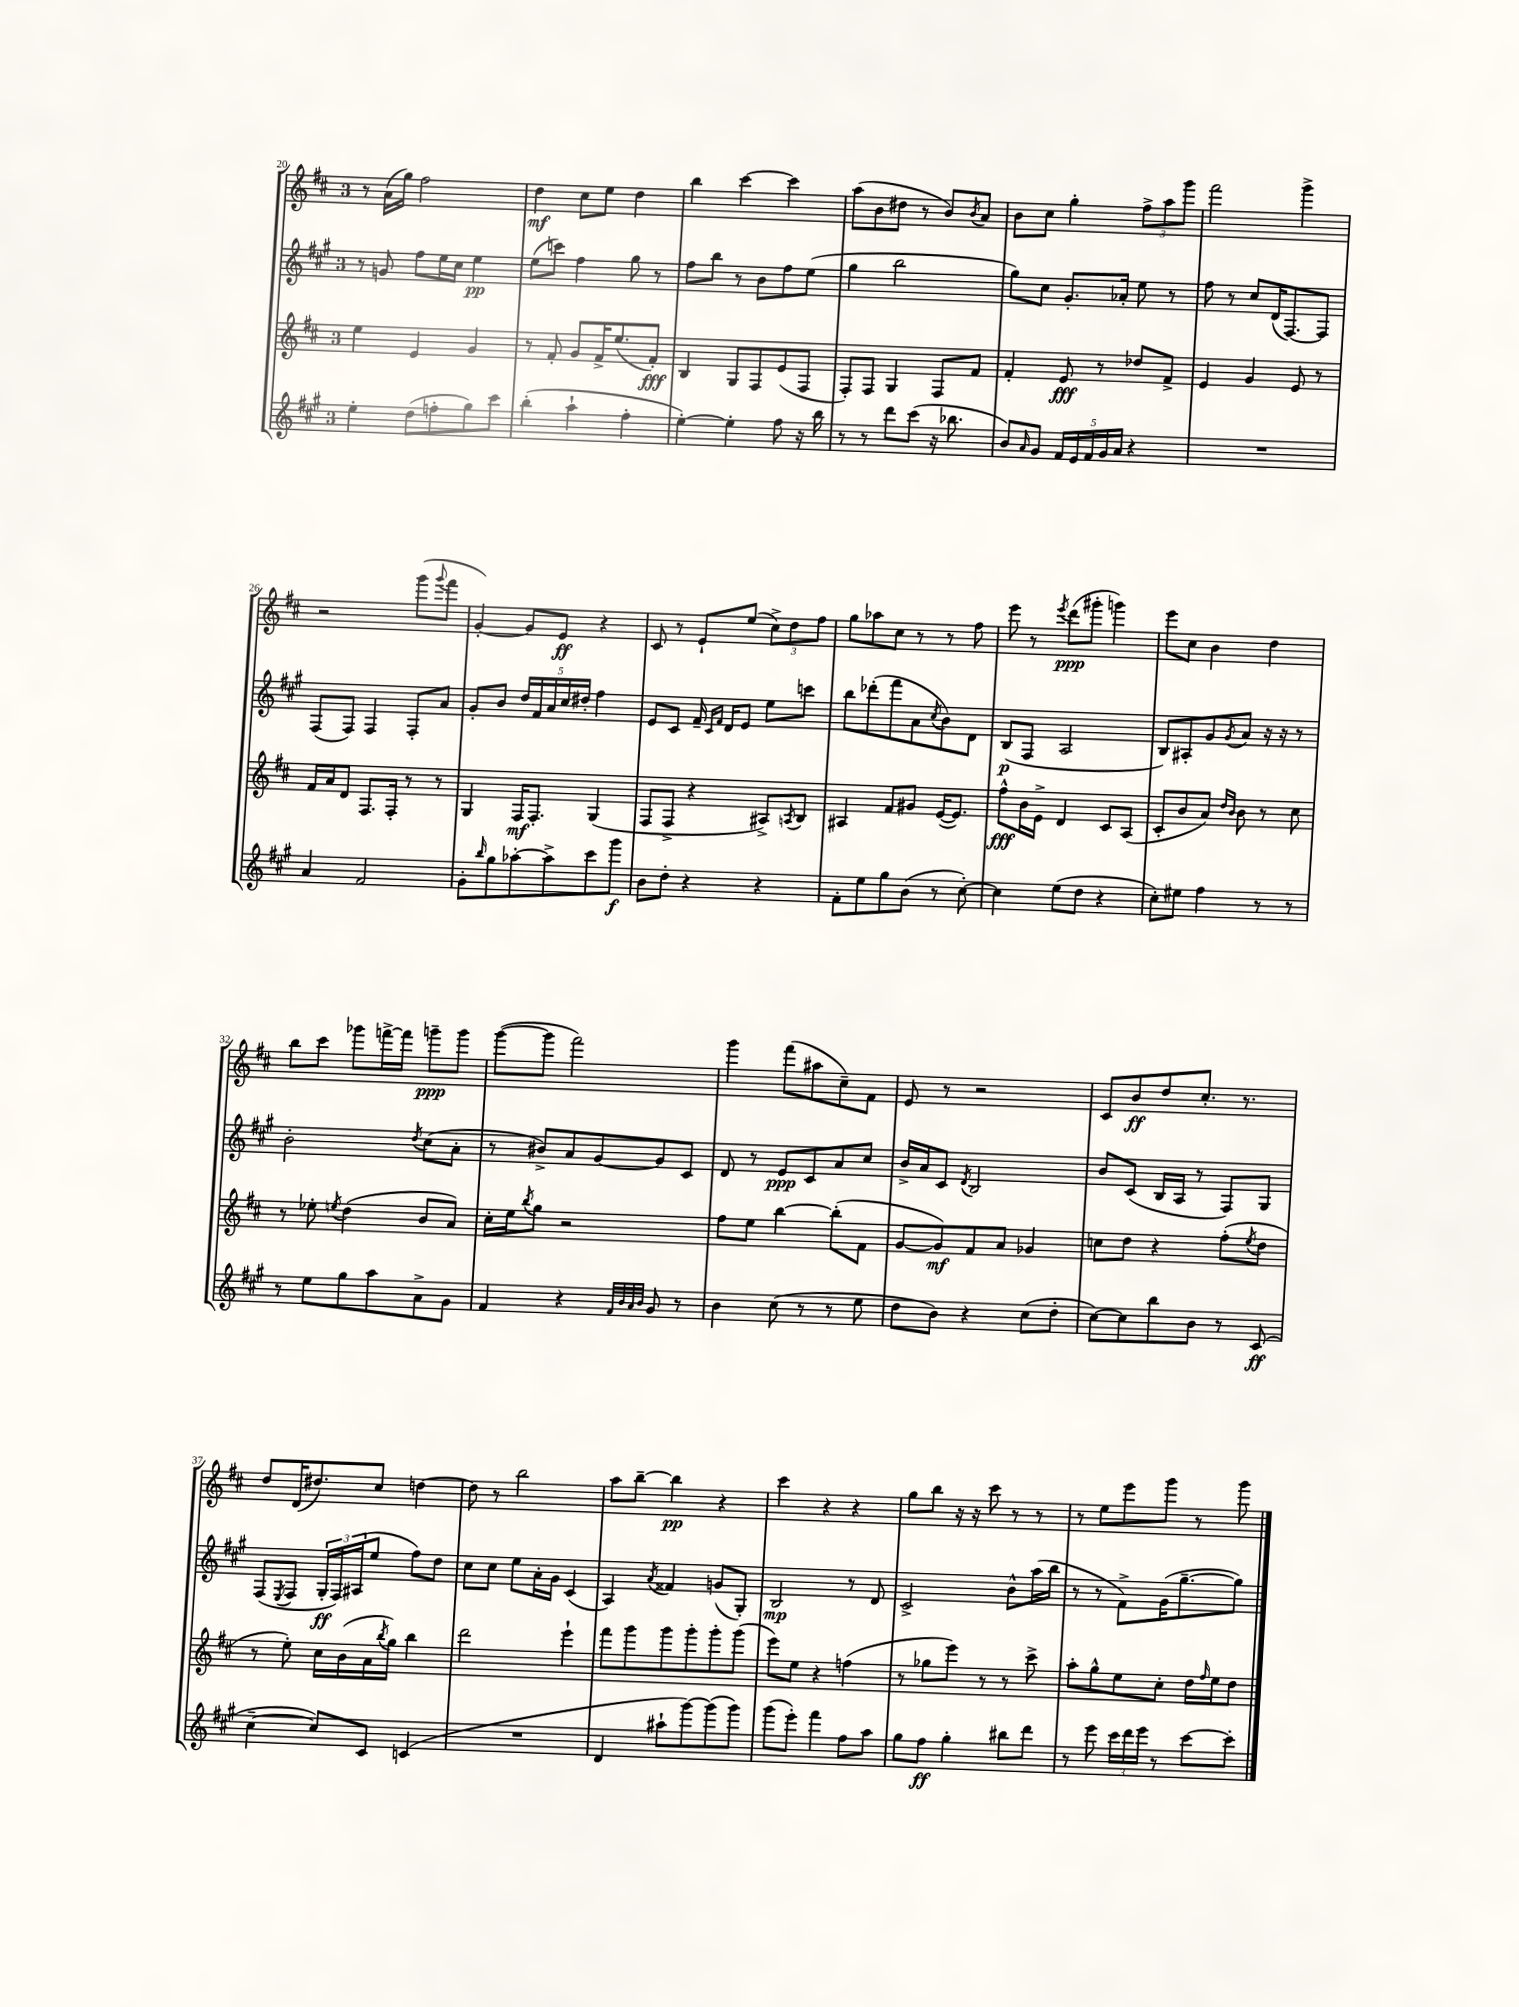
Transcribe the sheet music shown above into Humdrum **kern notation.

**kern	**kern	**kern	**kern
*staff4	*staff3	*staff2	*staff1
*clefG2	*clefG2	*clefG2	*clefG2
*k[f#c#g#]	*k[f#c#]	*k[f#c#g#]	*k[f#c#]
*M3/4	*M3/4	*M3/4	*M3/4
4ee'	4ee	8r	8r
.	.	8g	(16a
.	.	.	16gg)
(8dd	4e	8ff#	2ff#
8ff'	.	16ee	.
.	.	16cc#	.
8gg#)	4g	4ee	.
8ccc#	.	.	.
=	=	=	=
(4bb'	8r	(8ee	4dd
.	8f#'	8ccc)	.
4aa`	8g	4ff#	8cc#
.	16f#^	.	8ee
.	(8.ee	.	.
4ff#'	.	8gg#	4dd
.	8f#')	8r	.
=	=	=	=
[4ee')	4B	8ff#	4bb
.	.	8bb	.
4ee']	8G	8r	[4ccc#
.	8F#	8b	.
8ff#	(8e	8ff#	4ccc#]
16r	8F#	(8ee	.
16bb	.	.	.
=	=	=	=
8r	8F#')	4gg#	(8aa
8r	8F#	.	8b
8ddd	4G	2bb	8dd#
(8ccc#	.	.	8r
16r	8F#	.	8b)
8.bb-	.	.	.
.	.	.	8qb
.	8f#	.	8a
=	=	=	=
8b)	4f#'	8gg#)	8b
16qqa	.	.	.
8g#	.	8cc#	8cc#
20f#	8e	8.g#'	4gg'
20e	.	.	.
20f#	.	.	.
.	8r	.	.
20g#	.	.	.
.	.	16a-'	.
20a	.	.	.
4r	8dd-	8ee	12ff#^
.	.	.	12aa
.	8f#^	8r	.
.	.	.	12ggg
=	=	=	=
2.r	4e	8ff#	2fff#
.	.	8r	.
.	4g	8cc#	.
.	.	(16d	.
.	.	[8.F#)	.
.	8e	.	4ggg^
.	8r	8F#]	.
=	=	=	=
4a	16f#	(8F#	2r
.	16a	.	.
.	8d	8F#)	.
2f#	8.F#	4F#	.
.	16F#'	.	.
.	8r	8F#'	(8ggg
.	.	.	8qqggg
.	8r	8a	8fff#
=	=	=	=
8g#'	4G	8g#'	[4g')
16qqbb	.	.	.
8gg#	.	8b	.
[8aa-'	16F#	20dd	8g]
.	.	20f#	.
.	8.F#'	.	.
.	.	20a	.
8aa-^]	.	.	8e
.	.	20cc#	.
.	.	20dd#'	.
8ccc#	(4G	4ff#	4r
8ggg#	.	.	.
=	=	=	=
8b	8F#	8e	8c#
8dd'	8F#^	8c#	8r
4r	4r	16f#~	8e`
.	.	16qqc#	.
.	.	16qqf#	.
.	.	16d	.
.	.	8e	(8ee
4r	8A#^)	8ee	12cc#^)
.	.	.	12dd
.	8qA	.	.
.	8B	8ccc	.
.	.	.	12ff#
=	=	=	=
8f#'	4A#	8bb	8gg
8ee	.	(8ddd-'	8aa-
8gg#	8f#	8fff#	8cc#
(8b	8g#	8a	8r
.	.	8qcc#	.
8r	([16e	8b)	8r
.	8.e])	.	.
[8cc#')	.	8d	8ff#
=	=	=	=
4cc#]	8ff#^^	(8B	8eee
.	16b	8F#	8r
.	16e^	.	.
.	.	.	8qeee
(8ee	4d	2A	(8ddd
8dd	.	.	8ggg#'
4r	8c#	.	4ggg)
.	(8A	.	.
=	=	=	=
8cc#')	8c#'	8B)	8eee
8ee#	8b	8A#'	8cc#
4ff#	8a)	8g#	4b
.	16qqdd	.	.
.	16qqb	8qg#	.
.	8b	8a	.
8r	8r	16r	4dd
.	.	16r	.
8r	8cc#	8r	.
=	=	=	=
8r	8r	2b'	8bb
8ee	8ee-'	.	8ccc#
.	8qee	.	.
8gg#	(4dd	.	8ggg-
8aa	.	.	[16fff^
.	.	.	16fff]
.	.	8qdd	.
8a^	8b	(8cc#	8ggg~
8g#	8a)	8a'	8ggg
=	=	=	=
4f#	16cc#'	8r	([8ggg
.	16ee	.	.
.	8qbb	.	.
.	8gg	8b#^)	8ggg]
4r	2r	8a	2fff#)
.	.	[8g#	.
32qqf#	.	.	.
32qqb	.	.	.
32qqa	.	.	.
32qqb	.	.	.
8g#	.	8g#]	.
8r	.	8c#	.
=	=	=	=
4b	8ff#	8d	4ggg
.	8ee	8r	.
(8cc#	[4bb	8e	(8fff#
8r	.	8c#	8aa#
8r	(8bb']	8a	8cc#~)
8ee	8f#	8cc#	8f#
=	=	=	=
8dd	[8g	16b^	8e
.	.	16a	.
8b)	8g])	8c#	8r
.	.	8qd	.
4r	8f#	2B	2r
.	8a	.	.
(8cc#	4g-	.	.
8dd'	.	.	.
=	=	=	=
[8cc#)	8cc	8b	8c#
8cc#]	8dd	(8c#	8b
8bb	4r	16B	8dd
.	.	16A	.
8b	.	8r	8.cc#'
8r	(8ff#'	8F#)	.
.	.	.	8.r
.	8qee	.	.
(8c#	8dd	8G#	.
=	=	=	=
[4cc#~	8r	(8F#	8dd
.	.	8qE	.
.	8ee')	8F#	(16d
.	.	.	8.dd#)
8cc#])	16cc#	24G#'	.
.	.	24F#)	.
.	(16b	.	.
.	.	(24A#	.
8c#	16a	8ee	8cc#
.	8qbb	.	.
.	16gg)	.	.
(4c	4bb	8ff#)	[4dd
.	.	8dd	.
=	=	=	=
2.r	2ddd	8cc#	8dd]
.	.	8cc#	8r
.	.	8ee	2bb
.	.	16a'	.
.	.	16g#	.
.	4eee`	(4c#	.
=	=	=	=
4d	8fff#	4A)	8aa
.	8ggg	.	[8bb~
.	.	8qa	.
8aa#`	8ggg	4f##	4bb]
[8ggg#)	8ggg'	.	.
(8ggg#]	8ggg'	(8g	4r
8ggg#)	(8ggg	8G#')	.
=	=	=	=
(8ggg#	8eee)	2B	4ccc#
8eee')	8ee	.	.
4fff#	4r	.	4r
8ff#	(4ff	8r	4r
8aa	.	8d	.
=	=	=	=
8gg#	8r	2c#^	8gg
8ff#	8gg-	.	8bb
4gg#'	8eee)	.	16r
.	.	.	16r
.	8r	.	8ccc#
8bb#	8r	8b^^	8r
8ddd	8ccc#^	(16aa	8r
.	.	16bb	.
=	=	=	=
8r	8aa'	8r	8r
8eee	8gg^^	8r	8ee
24ccc#	8ee	8f#^)	8eee
24ddd	.	.	.
24eee	.	.	.
8r	8cc#'	(16g#	8ggg
.	.	[8.gg#~	.
[8ccc#	16dd	.	8r
.	16qqff#	.	.
.	16ee	.	.
8ccc#']	8dd	8gg#])	8ggg
==	==	==	==
*-	*-	*-	*-
